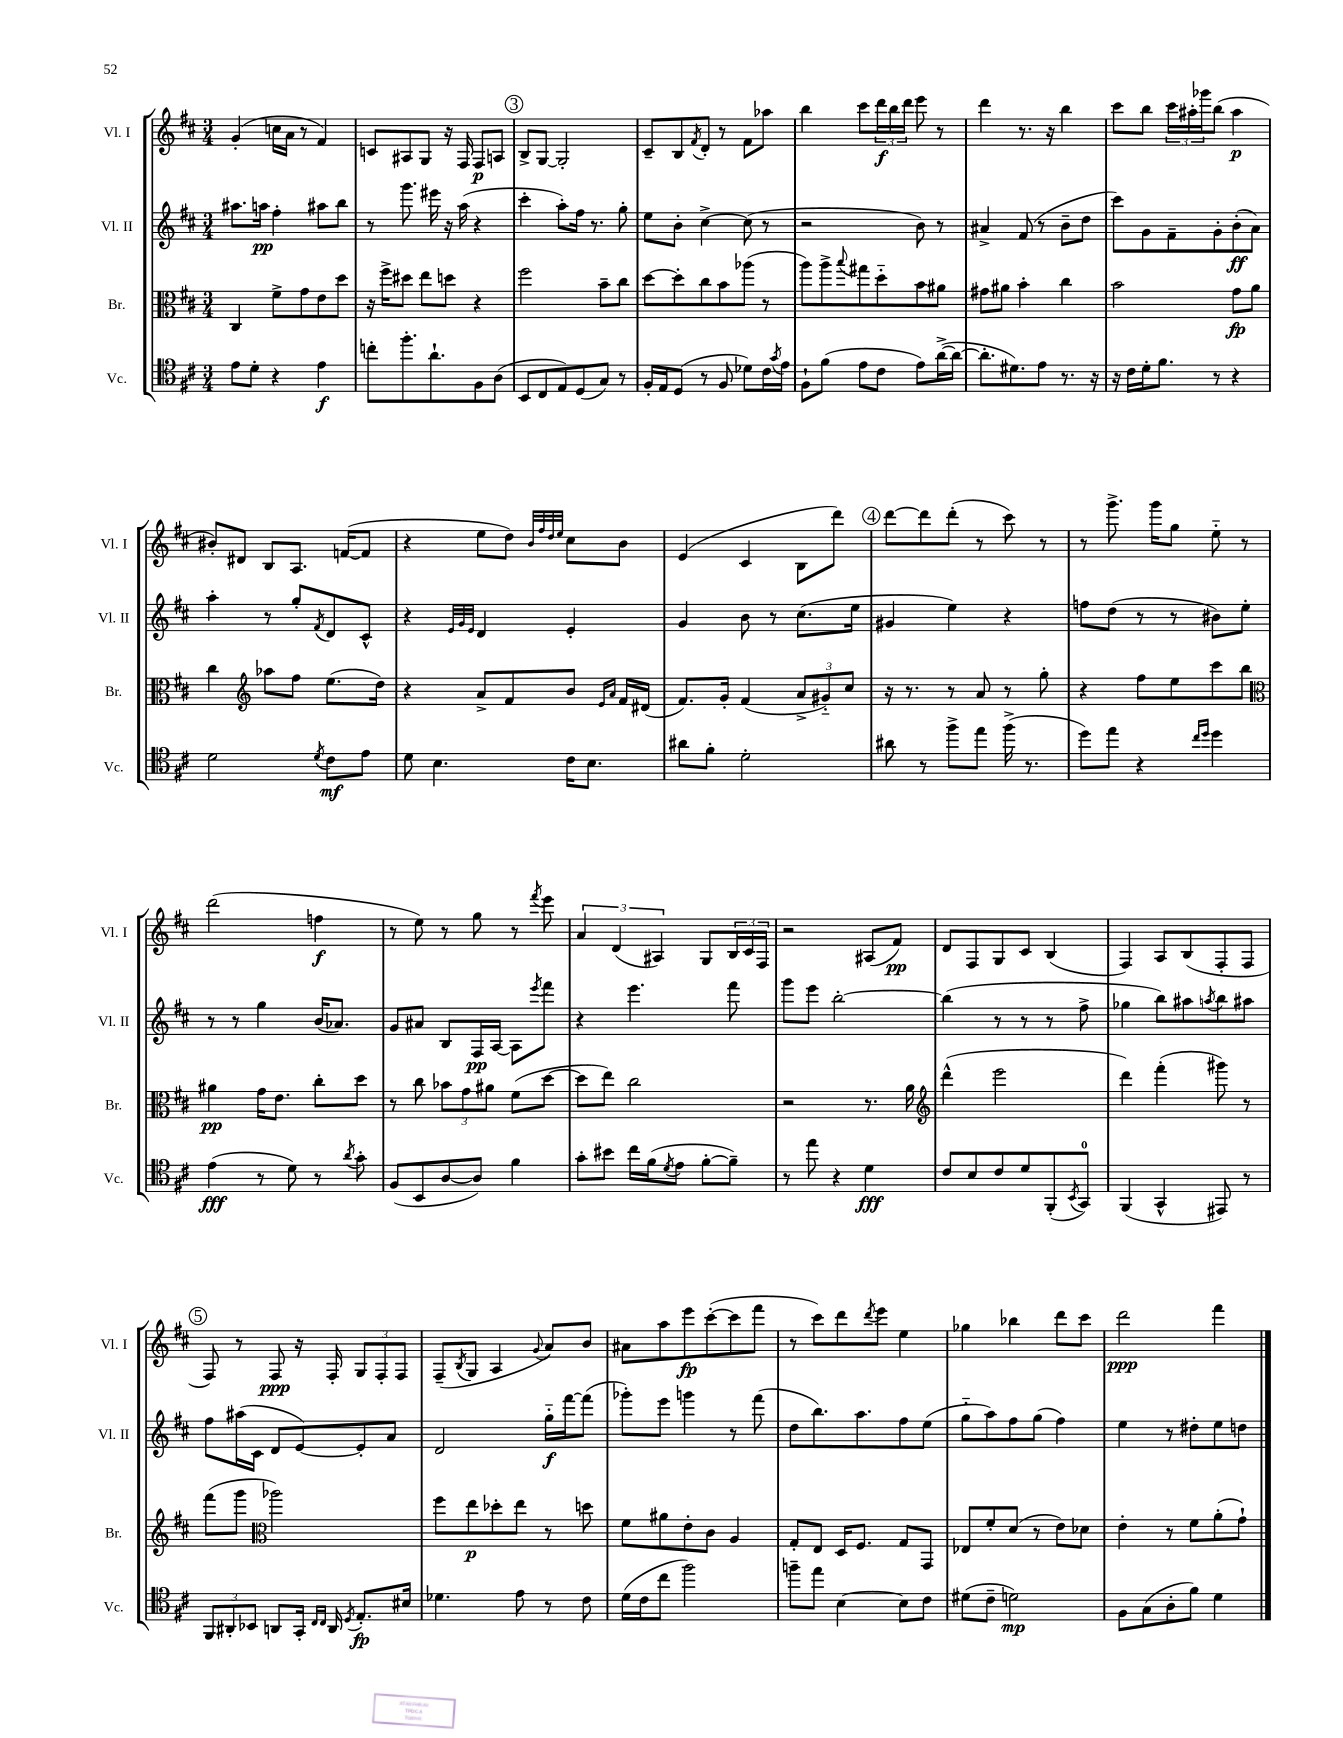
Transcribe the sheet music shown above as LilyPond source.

<<
\new StaffGroup <<
\new Staff = "s0" \with { instrumentName = "Vl. I" shortInstrumentName = "Vl. I" } {
    \clef treble \key d \major \numericTimeSignature \time 3/4
    g'4-.( c''16 a'16 r8 fis'4) |
    c'8 ais8 g8 r16 fis16 fis8\p a8 |
    \mark \markup { \circle "3" } b8-> g8~ g2-. |
    cis'8-- b8 \acciaccatura { fis'8 } d'8-. r8 fis'8 aes''8 |
    b''4 cis'''8 \tuplet 3/2 { d'''16\f b''16 d'''16 } e'''8 r8 |
    d'''4 r8. r16 b''4 |
    cis'''8 b''8 \tuplet 3/2 { cis'''16 ais''16-. ges'''16 } b''8( ais''4\p |
    bis'8-.) dis'8 b8 a8. f'16~( f'8 |
    r4 e''8 d''8) \grace { b'32 fis''32 d''32 e''32 } cis''8 b'8 |
    e'4( cis'4 b8 d'''8) |
    \mark \markup { \circle "4" } d'''8~ d'''8 d'''8-.( r8 cis'''8) r8 |
    r8 g'''8.-> g'''16 g''8 e''8-_ r8 |
    d'''2( f''4\f |
    r8 e''8) r8 g''8 r8 \acciaccatura { fis'''8 } e'''8 |
    \tuplet 3/2 { a'4 d'4( ais4) } g8 \tuplet 3/2 { b16 cis'16 fis16 } |
    r2 ais8( fis'8\pp) |
    d'8 fis8 g8 cis'8 b4( |
    fis4) a8 b8( fis8-. fis8 |
    \mark \markup { \circle "5" } fis8) r8 fis8\ppp r16 fis16-. \tuplet 3/2 { g8 fis8-. fis8 } |
    fis8--( \acciaccatura { b8 } g8 a4 \appoggiatura { g'8 } a'8) b'8 |
    ais'8 a''8 e'''8\fp cis'''8~-.( cis'''8 fis'''8 |
    r8 cis'''8) d'''8 \acciaccatura { d'''8 } e'''8 e''4 |
    ges''4 bes''4 d'''8 cis'''8 |
    d'''2\ppp fis'''4 \bar "|." |
}
\new Staff = "s1" \with { instrumentName = "Vl. II" shortInstrumentName = "Vl. II" } {
    \clef treble \key d \major \numericTimeSignature \time 3/4
    ais''8. a''16\pp fis''4-. ais''8 b''8 |
    r8 g'''8. eis'''16 r16 a''16( r4 |
    \mark \markup { \circle "3" } cis'''4-. a''8-.) fis''16 r8. g''8-. |
    e''8 b'8-. cis''4~-> cis''8( r8 |
    r2 b'8) r8 |
    ais'4-> fis'8( r8 b'8-- d''8 |
    cis'''8) g'8 fis'8-- g'8-. b'8-.\ff( a'8) |
    a''4-. r8 g''8-. \acciaccatura { fis'8 } d'8 cis'8-^ |
    r4 \grace { e'32 g'32 e'32 } d'4 e'4-. |
    g'4 b'8 r8 cis''8.( e''16 |
    \mark \markup { \circle "4" } gis'4 e''4) r4 |
    f''8 d''8( r8 r8 bis'8) e''8-. |
    r8 r8 g''4 b'16( aes'8.) |
    g'8 ais'8 b8 fis16\pp a16~ a8 \acciaccatura { e'''8 } fis'''8 |
    r4 e'''4. fis'''8 |
    g'''8 e'''8 b''2~-. |
    b''4( r8 r8 r8 fis''8-> |
    ges''4 b''8) ais''8 \acciaccatura { a''8 } b''8 ais''8 |
    \mark \markup { \circle "5" } fis''8 ais''16( cis'16 d'8 e'8~) e'8-. a'8 |
    d'2 g''16-_\f fis'''16~ fis'''8( |
    ges'''8-.) e'''8 g'''4 r8 fis'''8( |
    d''8 b''8.) a''8. fis''8 e''8( |
    g''8-_ a''8) fis''8 g''8( fis''4) |
    e''4 r8 dis''8-. e''8 d''8 \bar "|." |
}
\new Staff = "s2" \with { instrumentName = "Br." shortInstrumentName = "Br." } {
    \clef alto \key d \major \numericTimeSignature \time 3/4
    cis4 fis'8-> g'8 e'8 d''8 |
    r16 fis''16-> dis''8 e''8 d''8 r4 |
    \mark \markup { \circle "3" } fis''2 b'8-- cis''8 |
    d''8~ d''8-. cis''8 b'8 aes''8( r8 |
    a''8) a''8-> \appoggiatura { b''8 } gis''8 d''8-_ b'8 ais'8 |
    gis'8 ais'8 b'4-. cis''4 |
    b'2 g'8\fp a'8 |
    cis''4 \clef treble aes''8 fis''8 e''8.( d''16) |
    r4 a'8-> fis'8 b'8 \grace { e'16 a'16 } fis'16 dis'16( |
    fis'8.) g'16-. fis'4( \tuplet 3/2 { a'8-> gis'8-_) cis''8 } |
    \mark \markup { \circle "4" } r16 r8. r8 a'8 r8 g''8-. |
    r4 fis''8 e''8 cis'''8 b''8 |
    \clef alto ais'4\pp g'16 e'8. cis''8-. d''8 |
    r8 cis''8 \tuplet 3/2 { bes'8 g'8 ais'8 } fis'8( d''8~ |
    d''8 e''8) cis''2 |
    r2 r8. a'16 |
    \clef treble d'''4-^( e'''2 |
    d'''4) fis'''4-.( gis'''8) r8 |
    \mark \markup { \circle "5" } fis'''8( g'''8 \clef alto aes''2) |
    fis''8 e''8\p des''8-. e''8 r8 d''8 |
    fis'8 ais'8 e'8-. cis'8 a4 |
    g8-. e8 d16 fis8. g8 g,8 |
    ees8 fis'8-. d'8( r8 e'8) des'8 |
    e'4-. r8 fis'8 a'8-.( g'8-!) \bar "|." |
}
\new Staff = "s3" \with { instrumentName = "Vc." shortInstrumentName = "Vc." } {
    \clef tenor \key d \major \numericTimeSignature \time 3/4
    e'8 d'8-. r4 e'4\f |
    c''8-. fis''8.-. a'8.-! fis8 a8( |
    \mark \markup { \circle "3" } b,8 cis8 e8) d8( g8) r8 |
    fis16-. e16 d8( r8 fis8 des'8) cis'16 \acciaccatura { g'8 } e'16 |
    fis8-! fis'8( e'8 cis'8 e'8) a'16~->( a'16~ |
    a'8.-. dis'8.) e'8 r8. r16 |
    r16 cis'16 d'16-. fis'8. r8 r4 |
    d'2 \acciaccatura { d'8 } cis'8\mf e'8 |
    d'8 b4. cis'16 b8. |
    ais'8 fis'8-. d'2-. |
    \mark \markup { \circle "4" } ais'8 r8 fis''8-> e''8 fis''16->( r8. |
    d''8) e''8 r4 \grace { cis''16 d''16 } d''4 |
    e'4\fff( r8 d'8) r8 \acciaccatura { a'8 } g'8-. |
    fis8( b,8 a8~ a8) fis'4 |
    g'8-. bis'8 cis''16 fis'16( \acciaccatura { d'8 } e'8 fis'8~-. fis'8--) |
    r8 e''8 r4 d'4\fff |
    cis'8 b8 cis'8 d'8 fis,8-.( \acciaccatura { b,8 } g,8-0) |
    fis,4( g,4-^ eis,8) r8 |
    \mark \markup { \circle "5" } \tuplet 3/2 { fis,8 ais,8-. bes,8 } a,8 g,16-. \grace { cis16 cis16 } a,16 \acciaccatura { d8 } e8.-.\fp bis16 |
    des'4. e'8 r8 cis'8 |
    d'16( cis'16 cis''8 fis''2) |
    f''8-- e''8 b4~ b8 cis'8 |
    dis'8( cis'8-- d'2\mp) |
    fis8 g8( a8-. fis'8) d'4 \bar "|." |
}
>>
>>
\layout { \context { \Score \remove "Bar_number_engraver" } }
